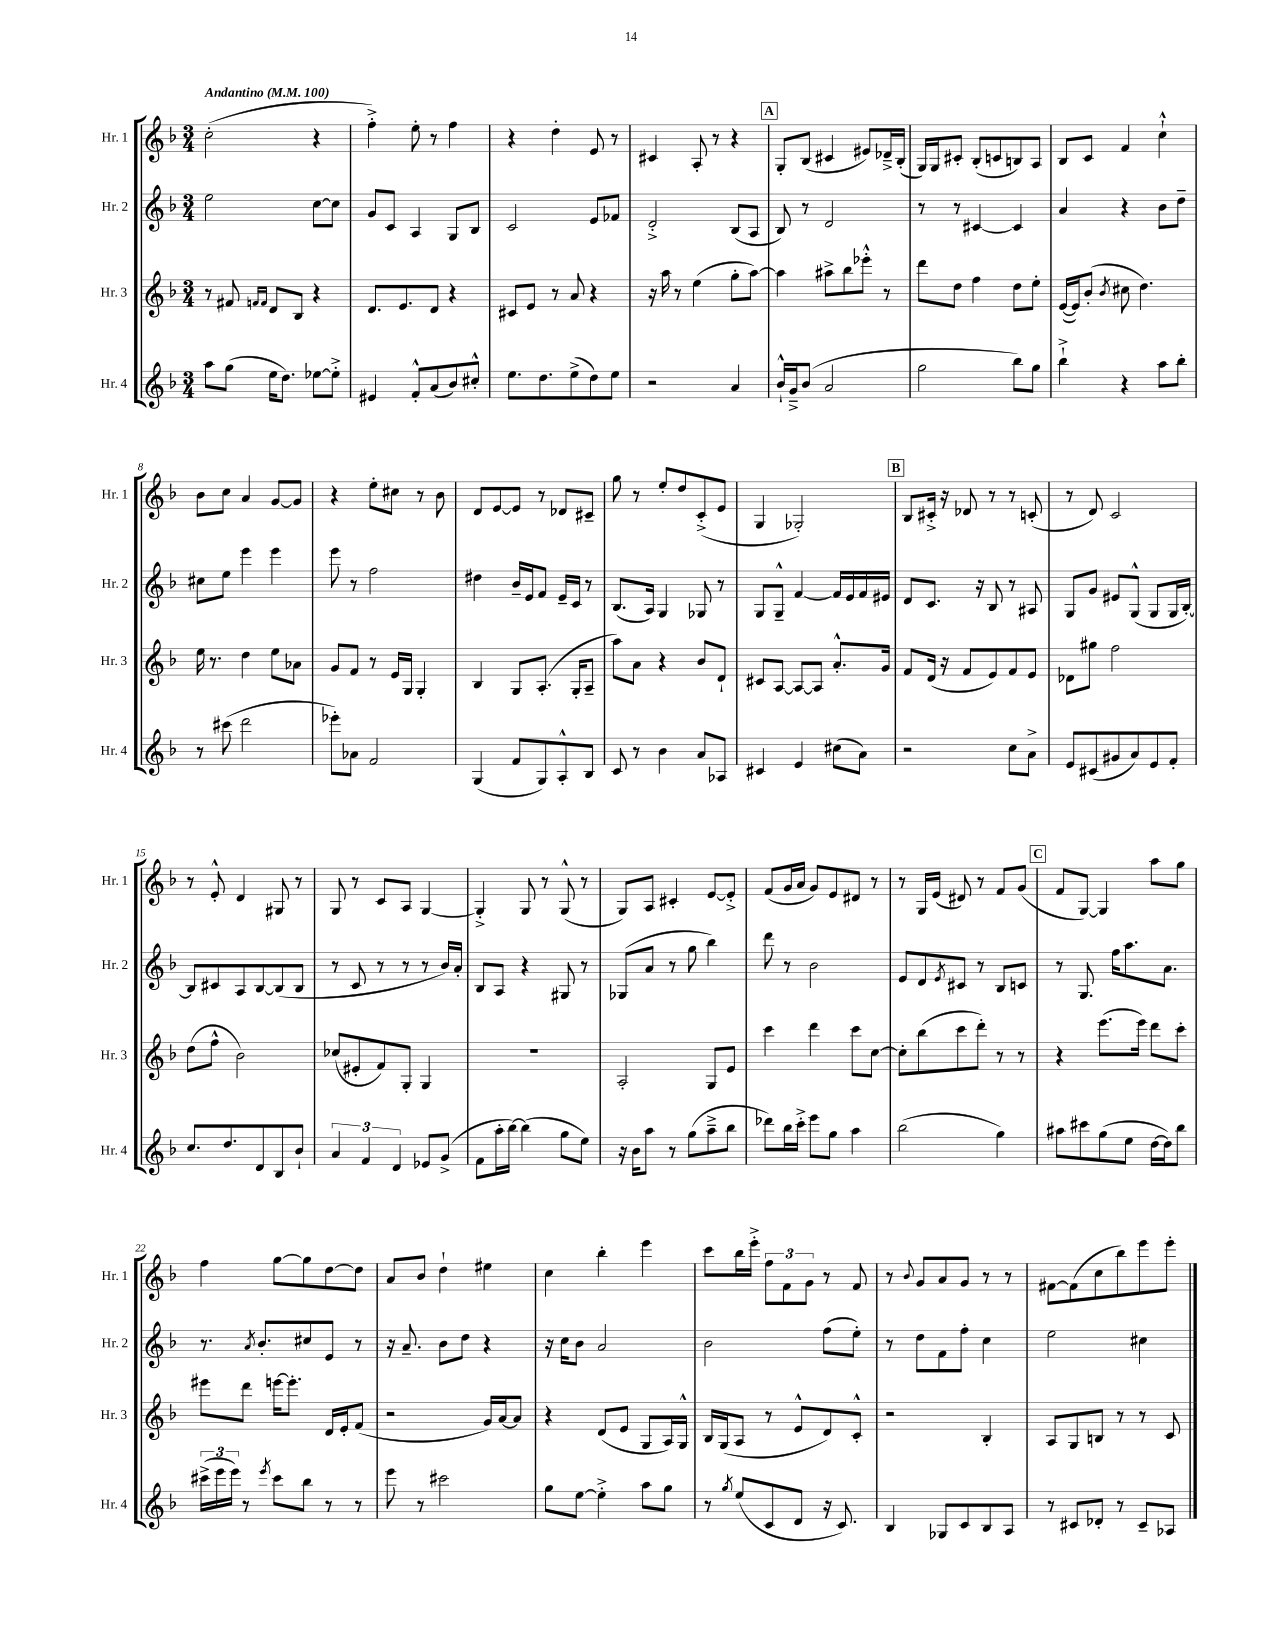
<<
\new StaffGroup <<
\new Staff = "s0" \with { instrumentName = "Hr. 1" shortInstrumentName = "Hr. 1" } {
    \clef treble \key f \major \numericTimeSignature \time 3/4 \tempo "Andantino" 4 = 100
    c''2-.( r4 |
    f''4-.->) e''8-. r8 f''4 |
    r4 d''4-. e'8 r8 |
    cis'4 a8-. r8 r4 |
    \mark \markup { \box "A" } g8-. bes8( cis'4 eis'8) des'16---> bes16-.( |
    g16) g16 cis'8-. bes8-.( c'8 b8) a8 |
    bes8 c'8 f'4 c''4-!-^ |
    bes'8 c''8 a'4 g'8~ g'8 |
    r4 e''8-. cis''8 r8 bes'8 |
    d'8 e'8~ e'8 r8 des'8 cis'8-- |
    g''8 r8 e''8-. d''8 c'8-.->( e'8 |
    g4 ges2-.) |
    \mark \markup { \box "B" } bes8 cis'16-.-> r16 des'8 r8 r8 c'8-.( |
    r8 d'8) c'2 |
    r8 e'8-.-^ d'4 gis8 r8 |
    g8 r8 c'8 a8 g4~ |
    g4-.-> g8 r8 g8-^( r8 |
    g8) a8 cis'4-. e'8~ e'8-.-> |
    f'8( g'16 a'16 g'8) e'8 dis'8 r8 |
    r8 g16 e'16( dis'8) r8 f'8 g'8( |
    \mark \markup { \box "C" } f'8 g8~) g4 a''8 g''8 |
    f''4 g''8~ g''8 d''8~ d''8 |
    a'8 bes'8 d''4-! eis''4 |
    c''4 bes''4-. e'''4 |
    c'''8 bes''16 e'''16-.-> \tuplet 3/2 { f''8 f'8 g'8 } r8 f'8 |
    r8 \appoggiatura { bes'8 } g'8 a'8 g'8 r8 r8 |
    fis'8~ fis'8( c''8 bes''8) e'''8 e'''8-. \bar "|." |
}
\new Staff = "s1" \with { instrumentName = "Hr. 2" shortInstrumentName = "Hr. 2" } {
    \clef treble \key f \major \numericTimeSignature \time 3/4
    e''2 c''8~ c''8 |
    g'8 c'8 a4 g8 bes8 |
    c'2 e'8 fes'8 |
    d'2-.-> bes8( a8 |
    \mark \markup { \box "A" } bes8) r8 d'2 |
    r8 r8 cis'4~ cis'4 |
    a'4 r4 bes'8 d''8-- |
    cis''8 e''8 e'''4 e'''4 |
    e'''8 r8 f''2 |
    dis''4 bes'16-- e'16 f'8 e'16-- c'16 r8 |
    bes8.( a16) g4 ges8 r8 |
    g8 g8---^ f'4~ f'16 e'16 f'16 eis'16 |
    \mark \markup { \box "B" } d'8 c'8. r16 bes8 r8 ais8 |
    g8 g'8 eis'8 g8-^( g8 g16 bes16~-.) |
    bes8 cis'8 a8 bes8~ bes8( bes8 |
    r8 c'8 r8 r8 r8 bes'16) a'16-. |
    bes8 a8 r4 gis8 r8 |
    ges8( a'8 r8 g''8 bes''4) |
    d'''8 r8 bes'2 |
    e'8 d'8 \acciaccatura { e'8 } cis'8 r8 bes8 c'8 |
    \mark \markup { \box "C" } r8 g8. f''16 a''8. a'8. |
    r8. \acciaccatura { a'8 } bes'8.-. cis''8 e'8 r8 |
    r16 a'8.-- bes'8 d''8 r4 |
    r16 c''16 bes'8 a'2 |
    bes'2 f''8( e''8-.) |
    r8 d''8 f'8 f''8-. c''4 |
    e''2 cis''4 \bar "|." |
}
\new Staff = "s2" \with { instrumentName = "Hr. 3" shortInstrumentName = "Hr. 3" } {
    \clef treble \key f \major \numericTimeSignature \time 3/4
    r8 fis'8 \grace { f'16 f'16 } d'8 bes8 r4 |
    d'8. e'8. d'8 r4 |
    cis'8 e'8 r8 a'8 r4 |
    r16 a''16 r8 e''4( g''8-. a''8~) |
    \mark \markup { \box "A" } a''4 ais''8-> bes''8 ees'''8-.-^ r8 |
    d'''8 d''8 f''4 d''8 e''8-. |
    e'16~( e'16) bes'8-.( \acciaccatura { bes'8 } cis''8 d''4.) |
    e''16 r8. d''4 e''8 aes'8 |
    g'8 f'8 r8 e'16 g16 g4-. |
    bes4 g8 a8.-.( g16-. a8-- |
    a''8) a'8 r4 bes'8 d'8-! |
    cis'8 a8~ a8~ a8 a'8.-.-^ g'16 |
    \mark \markup { \box "B" } f'8 d'16( r16 f'8 e'8) f'8 e'8 |
    des'8 gis''8 f''2 |
    d''8( f''8-^ bes'2) |
    ces''8( eis'8-. f'8) g8-. g4 |
    R2. |
    a2-. g8 e'8 |
    c'''4 d'''4 c'''8 c''8~ |
    c''8-. bes''8( c'''8 d'''8-.) r8 r8 |
    \mark \markup { \box "C" } r4 e'''8.( e'''16) d'''8 c'''8-. |
    eis'''8 d'''8 e'''16~ e'''8.-. d'16 e'16-. f'8( |
    r2 g'16) a'16~ a'8 |
    r4 d'8( e'8 g8 a16) g16-^ |
    bes16 g16( a8 r8 e'8-^ d'8) c'8-.-^ |
    r2 bes4-. |
    a8 g8 b8 r8 r8 c'8 \bar "|." |
}
\new Staff = "s3" \with { instrumentName = "Hr. 4" shortInstrumentName = "Hr. 4" } {
    \clef treble \key f \major \numericTimeSignature \time 3/4
    a''8 g''8( e''16 d''8.) ees''8~ ees''8-.-> |
    eis'4 f'8-.-^ a'8( bes'8) cis''8-.-^ |
    e''8. d''8. e''8->( d''8) e''8 |
    r2 a'4 |
    \mark \markup { \box "A" } bes'16-!-^ g'16---> bes'8( a'2 |
    g''2 bes''8) g''8 |
    bes''4-!-> r4 a''8 bes''8-. |
    r8 cis'''8( d'''2 |
    ees'''8-.) aes'8 f'2 |
    g4( f'8 g8) a8-.-^ bes8 |
    c'8 r8 bes'4 a'8 aes8 |
    cis'4 e'4 cis''8( a'8) |
    \mark \markup { \box "B" } r2 c''8 a'8-> |
    e'8 cis'8( gis'8 a'8) e'8 f'8-. |
    c''8. d''8. d'8 bes8 bes'8-! |
    \tuplet 3/2 { a'4 f'4 d'4 } ees'8 g'8->( |
    f'8 a''16-. bes''16~) bes''4( g''8 e''8) |
    r16 bes'16 a''8 r8 g''8( a''8---> bes''8 |
    des'''8) bes''16 c'''16-.-> e'''8 g''8 a''4 |
    bes''2( g''4) |
    \mark \markup { \box "C" } ais''8 cis'''8 g''8( e''8 d''16~ d''16) bes''8 |
    \tuplet 3/2 { cis'''16->( e'''16 e'''16) } r8 \acciaccatura { e'''8 } cis'''8 bes''8 r8 r8 |
    e'''8 r8 cis'''2 |
    g''8 e''8~ e''4-.-> a''8 g''8 |
    r8 \acciaccatura { g''8 } e''8( c'8 d'8 r16 c'8.) |
    bes4 ges8 c'8 bes8 a8 |
    r8 cis'8 des'8-. r8 cis'8-- aes8 \bar "|." |
}
>>
>>
